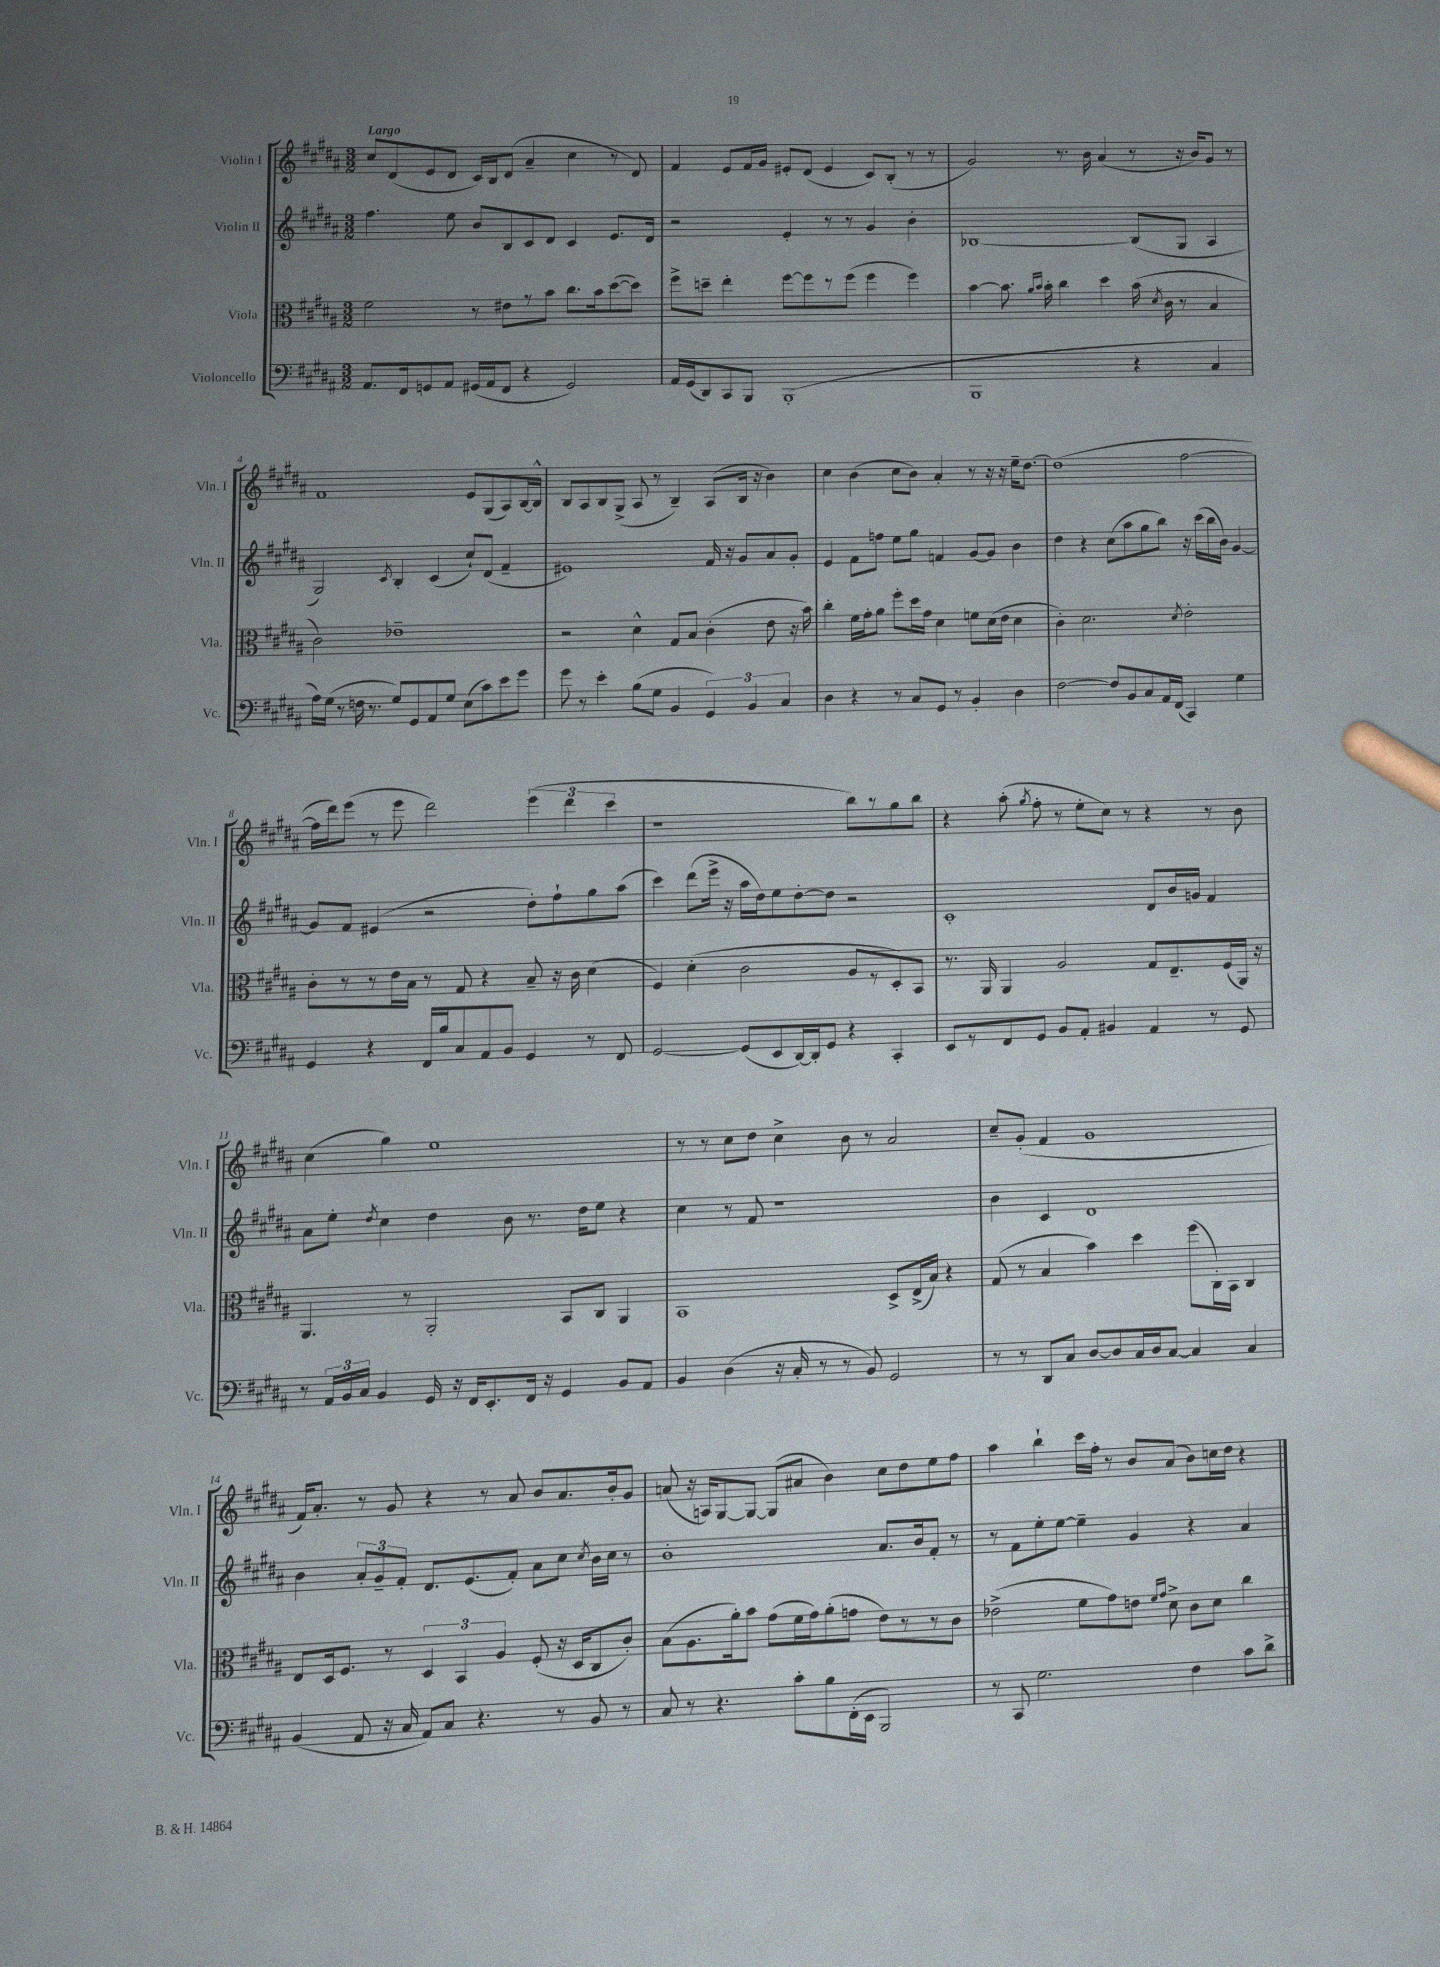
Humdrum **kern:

**kern	**kern	**kern	**kern
*part4	*part3	*part2	*part1
*staff4	*staff3	*staff2	*staff1
*I"Violoncello	*I"Viola	*I"Violin II	*I"Violin I
*I'Vc.	*I'Vla.	*I'Vln. II	*I'Vln. I
*clefF4	*clefC3	*clefG2	*clefG2
*k[f#c#g#d#a#]	*k[f#c#g#d#a#]	*k[f#c#g#d#a#]	*k[f#c#g#d#a#]
*M3/2	*M3/2	*M3/2	*M3/2
=1	=1	=1	=1
!	!	!	!LO:TX:a:B:t=Largo
8.AA#/L	2f#\	4.ff#\	8cc#/L
.	.	.	(8d#/
16FF#/k	.	.	.
8GGn/	.	.	8e/
8AA#/J	.	8ee\	8d#/J
(16GG#X/LL	8r	8b/L	16c#/LL)
16AA#/J	.	.	16B/J
8FF#/J	8e#X\L	8B/	(8d#/J
4r	8r	8c#/	4a#~/
.	8b\J	8d#/J	.
2GG#/)	8.cc#\L	4c#/	4cc#\
.	16b\k	.	.
.	([8dd#\	8.e/L	8r
.	8dd#\J])	.	8d#/)
.	.	16d#/Jk	.
=2	=2	=2	=2
16AA#/LL	8ff#^\L	2r	4f#/
(16GG#/J	.	.	.
8DD#/)	8ddn~\J	.	.
8CC#/	4ee'\	.	8e/L
8BBB/J	.	.	16f#/L
.	.	.	16g#/JJ
(1BBB'	[8ff#\L	4e'/	8e#X'/L
.	8ff#\]	.	(8d#/J
.	8r	8r	4e#/
.	(8ff#\J	8r	.
.	4ff#\	4g#/	8c#/L)
.	.	.	(8B'/J
.	4ff#\)	4b'\	8r
.	.	.	8r
=3	=3	=3	=3
1BBB	[4b\	[1B-X	2g#/)
.	8.b\]	.	.
.	16qqa#/LL	.	.
.	16qqb/JJ	.	.
.	16b'\	.	.
.	4cc#\	.	8.r
.	.	.	16b\
.	4dd#\	.	(4a#/
4r	(16b\	(8B-/L]	8r
.	8qd#/	.	.
.	16c#\	.	.
.	8r	8G#/J	16r
.	.	.	16b/KL)
4C#/	4B/	4A#/	8g#/J
.	.	.	8r
!!LO:LB:g=z
=4	=4	=4	=4
16A#\LL)	2c#\)	2G#/)	1f#
(16G#\JJ	.	.	.
8r	.	.	.
16Fn\	.	.	.
8.r	.	.	.
.	.	8qc#/	.
8G#/L)	1e-X~	4B'/	.
8GG#/	.	.	.
8AA#/	.	(4c#/	.
8G#/J	.	.	.
(8E\L	.	8cc#`/L)	8e/L
8c#\)	.	(8d#/J	(8G#/
8e\	.	4f#~/	8A#/)
8g#\J	.	.	[16B/L
.	.	.	16B^^/JJ]
=5	=5	=5	=5
8g#\	2r	1e#X)	8B/L
8r	.	.	8A#/
4e'\	.	.	8B/
.	.	.	(8G#^/J
(8B\L	4d#^^\	.	8A#/
8G#\J	.	.	8r
4BB/	8G#/L	.	4B~/)
.	8B/J	.	.
6GG#/)	(4c#'\	16f#/	(8A#/L
.	.	16r	.
.	.	8g#/L	16B/Jk
6BB/	.	.	.
.	.	.	16r
.	8e\	8a#/	4b\)
6C#/	.	.	.
.	16r	8g#'/J	.
.	16b\)	.	.
=6	=6	=6	=6
4D#\	4cc#'\	4e/	4cc#\
4r	16f#\LL	8f#\L	(4b\
.	16g#'\J	.	.
.	8a#\J	8ffn\J	.
8r	8ff#'\L	8ee\L	8cc#\L
8C#/L	16dd#\L	8gg#\J	8b\J)
.	16g#\JJ	.	.
8GG#/J	4d#\	4fn/	4a#'/
8r	.	.	.
4BB'/	8fn\L	[8g#/L	8r
.	(16d#\L	8g#/J]	16r
.	16e\JJ	.	16r
4D#\	4d#\	4b\	16ee~\KL
.	.	.	[8.dd#\J
=7	=7	=7	=7
[2F#\	4c#'\)	4dd#\	(1dd#]
.	2.d#\	4r	.
8F#/L]	.	(8cc#\L	.
8BB/	.	8aa#\	.
8C#/	.	8gg#\	.
16AA#/L	.	8bb\J)	.
(16FF#/JJ	.	.	.
.	8qd#/	.	.
4CC#/)	2e'\	16r	[2ff#\
.	.	(16ccc#\LL	.
.	.	16bb\	.
.	.	16b\JJ)	.
4G#\	.	[4g#/	.
!!LO:LB:g=z
=8	=8	=8	=8
4GG#/	8c#'\L	8g#/L]	16ff#\LL]
.	.	.	16ddd#\J)
.	8r	8f#/J	(8eee\J
4r	8r	(4e#X/	8r
.	16e\L	.	8eee\
.	16B\JJ	.	.
16FF#/LL	8r	2r	2ddd#\)
16B/J	.	.	.
8C#/	8G#/	.	.
8AA#/	4r	.	.
8BB/J	.	.	.
4GG#/	8B~/	8dd#'\L)	(6eee\
.	16r	8ff#`\	.
.	.	.	6ddd#\
.	16c#\	.	.
8r	(4d#\	8gg#\	.
.	.	.	6ccc#\
8FF#/	.	(8aa#\J	.
=9	=9	=9	=9
[2GG#/	4F#/)	4ccc#\)	1r
.	(4d#'\	(8ddd#\L	.
.	.	16eee^\Jk	.
.	.	16r	.
(8GG#/L]	2c#\	16aa#\LL	.
.	.	16dd#\J)	.
8EE/	.	8ee\	.
[16DD#/L)	.	[8dd#'\	.
16DD#'/J]	.	.	.
8GG#/J	.	8dd#\J]	.
4r	8A#/L	2r	8bb\L)
.	8r	.	8r
4CC#'/	8D#'/)	.	8gg#\
.	8BB/J	.	8bb\J
=10	=10	=10	=10
8EE/L	8.r	1c#'	4r
8r	.	.	.
.	16AA#/	.	.
8FF#/	4AA#/	.	(8aa#'\
.	.	.	8qgg#/
8GG#/J	.	.	8ff#'\
8BB/L	2A#/	.	8r
8AA#'/J	.	.	8ee'\L
4BB#X/	.	.	8cc#\J)
.	.	.	8r
4AA#/	8G#/L	8d#/L	4r
.	8.E~/	16b/L	.
.	.	16gn/JJ	.
8r	.	4f#/	8r
.	(16F#/L	.	.
8GG#/	16AA#/JJ)	.	8b\
.	16r	.	.
!!LO:LB:g=z
=11	=11	=11	=11
8r	4.AA#/	8a#\L	(4cc#\
24AA#/LL	.	8ee'\J	.
24BB/	.	.	.
24C#/JJ	.	.	.
.	.	8qdd#/	.
4BB/	.	4cc#\	4gg#\)
.	8r	.	.
16GG#/	2AA#'/	4dd#\	1ee
16r	.	.	.
16FF#/KL	.	.	.
8.EE'/	.	.	.
.	.	8b\	.
16FF#/Jk	.	8.r	.
16r	.	.	.
4GG#/	8BB/L	.	.
.	.	16dd#\KL	.
.	8C#/J	8ee\J	.
8BB/L	4AA#/	4r	.
8AA#/J	.	.	.
=12	=12	=12	=12
4BB/	1BB	4cc#\	8r
.	.	.	8r
(4D#\	.	8r	8cc#\L
.	.	8f#/	8dd#\J
16r	.	1r	4cc#^\
16C#'/	.	.	.
8r	.	.	.
8r	.	.	8b\
8BB/)	.	.	8r
2GG#/	8D#^/L	.	2a#/
.	(16E^/L	.	.
.	16B/JJ)	.	.
.	4r	.	.
=13	=13	=13	=13
8r	(8G#/	4b\	8cc#~/L
8r	8r	.	(8g#'/J
8DD#/L	4B/	4c#/	4f#/
8C#/J	.	.	.
[8D#/L	4b\)	1d#	1g#
8D#/]	.	.	.
16C#/L	4dd#\	.	.
16D#/J	.	.	.
[8C#/J	.	.	.
4C#/]	(8ff#\L	.	.
.	16C#'\L)	.	.
.	16BB\JJ	.	.
4C#/	4C#/	.	.
!!LO:LB:g=z
=14	=14	=14	=14
(4BB/	8E/L	4b\	16f#/KL)
.	.	.	8.a#'/J
.	16D#/k	.	.
.	8.F#/J	.	.
8AA#/	.	12a#'/L	8r
.	.	12g#~/	.
16r	8r	.	8g#/
.	.	12f#'/J	.
16C#/	.	.	.
8AA#/L)	6D#/	8.d#/L	4r
8C#/J	.	.	.
.	6BB/	.	.
.	.	(8.e/	.
4.r	.	.	8r
.	6A#/	.	.
.	.	8f#'/J)	8a#/
.	(8F#'/	8a#\L	8b/L
8r	16r	8cc#\J	8.a#/
.	16D#/KL	.	.
.	.	8qcc#/	.
8BB/	8C#/	16b\LL	.
.	.	16cc#\JJ	16b'/k
8r	8c#'/J)	8r	8g#/J
=15	=15	=15	=15
8C#/	(8B\L	1b'	(8an/
8r	8.A#\	.	16r
.	.	.	16An/KL)
4.r	.	.	[8G#/
.	16a#'\k)	.	.
.	8b\J	.	8G#/J_
.	(8g#\L	.	(8G#/L]
8c#'\L	16f#\L	.	8a#X/J
.	16g#\J)	.	.
8B\	(8a#'\	.	4b\)
(16FF#'\L	8gn\J	.	.
16EE\JJ	.	.	.
2BBB/)	8e\L)	8.a#/L	8cc#\L
.	8r	.	8dd#\
.	.	16b/k	.
.	8r	8f#'/J	8ee\
.	8c#\J	8r	8ff#\J
=16	=16	=16	=16
8r	(2e-X^\	8r	4aa#\
8CC#/	.	8f#\L	.
2.G#\	.	8ee'\	4bb`\
.	.	[8ee\J	.
.	8f#\L	4ee~\]	16ccc#\LL
.	.	.	16ff#'\JJ
.	8g#\)	.	8r
.	8en\J	4g#/	8b/L
.	16qqf#/LL	.	.
.	16qqg#/JJ	.	.
.	8d#^\	.	(8a#/J
4F#\	8c#\L	4r	8b\L)
.	8d#\J	.	16ccn\L
.	.	.	16dd#\JJ
8c#\L	4cc#\	4a#/	4r
8d#^\J	.	.	.
==	==	==	==
*-	*-	*-	*-
